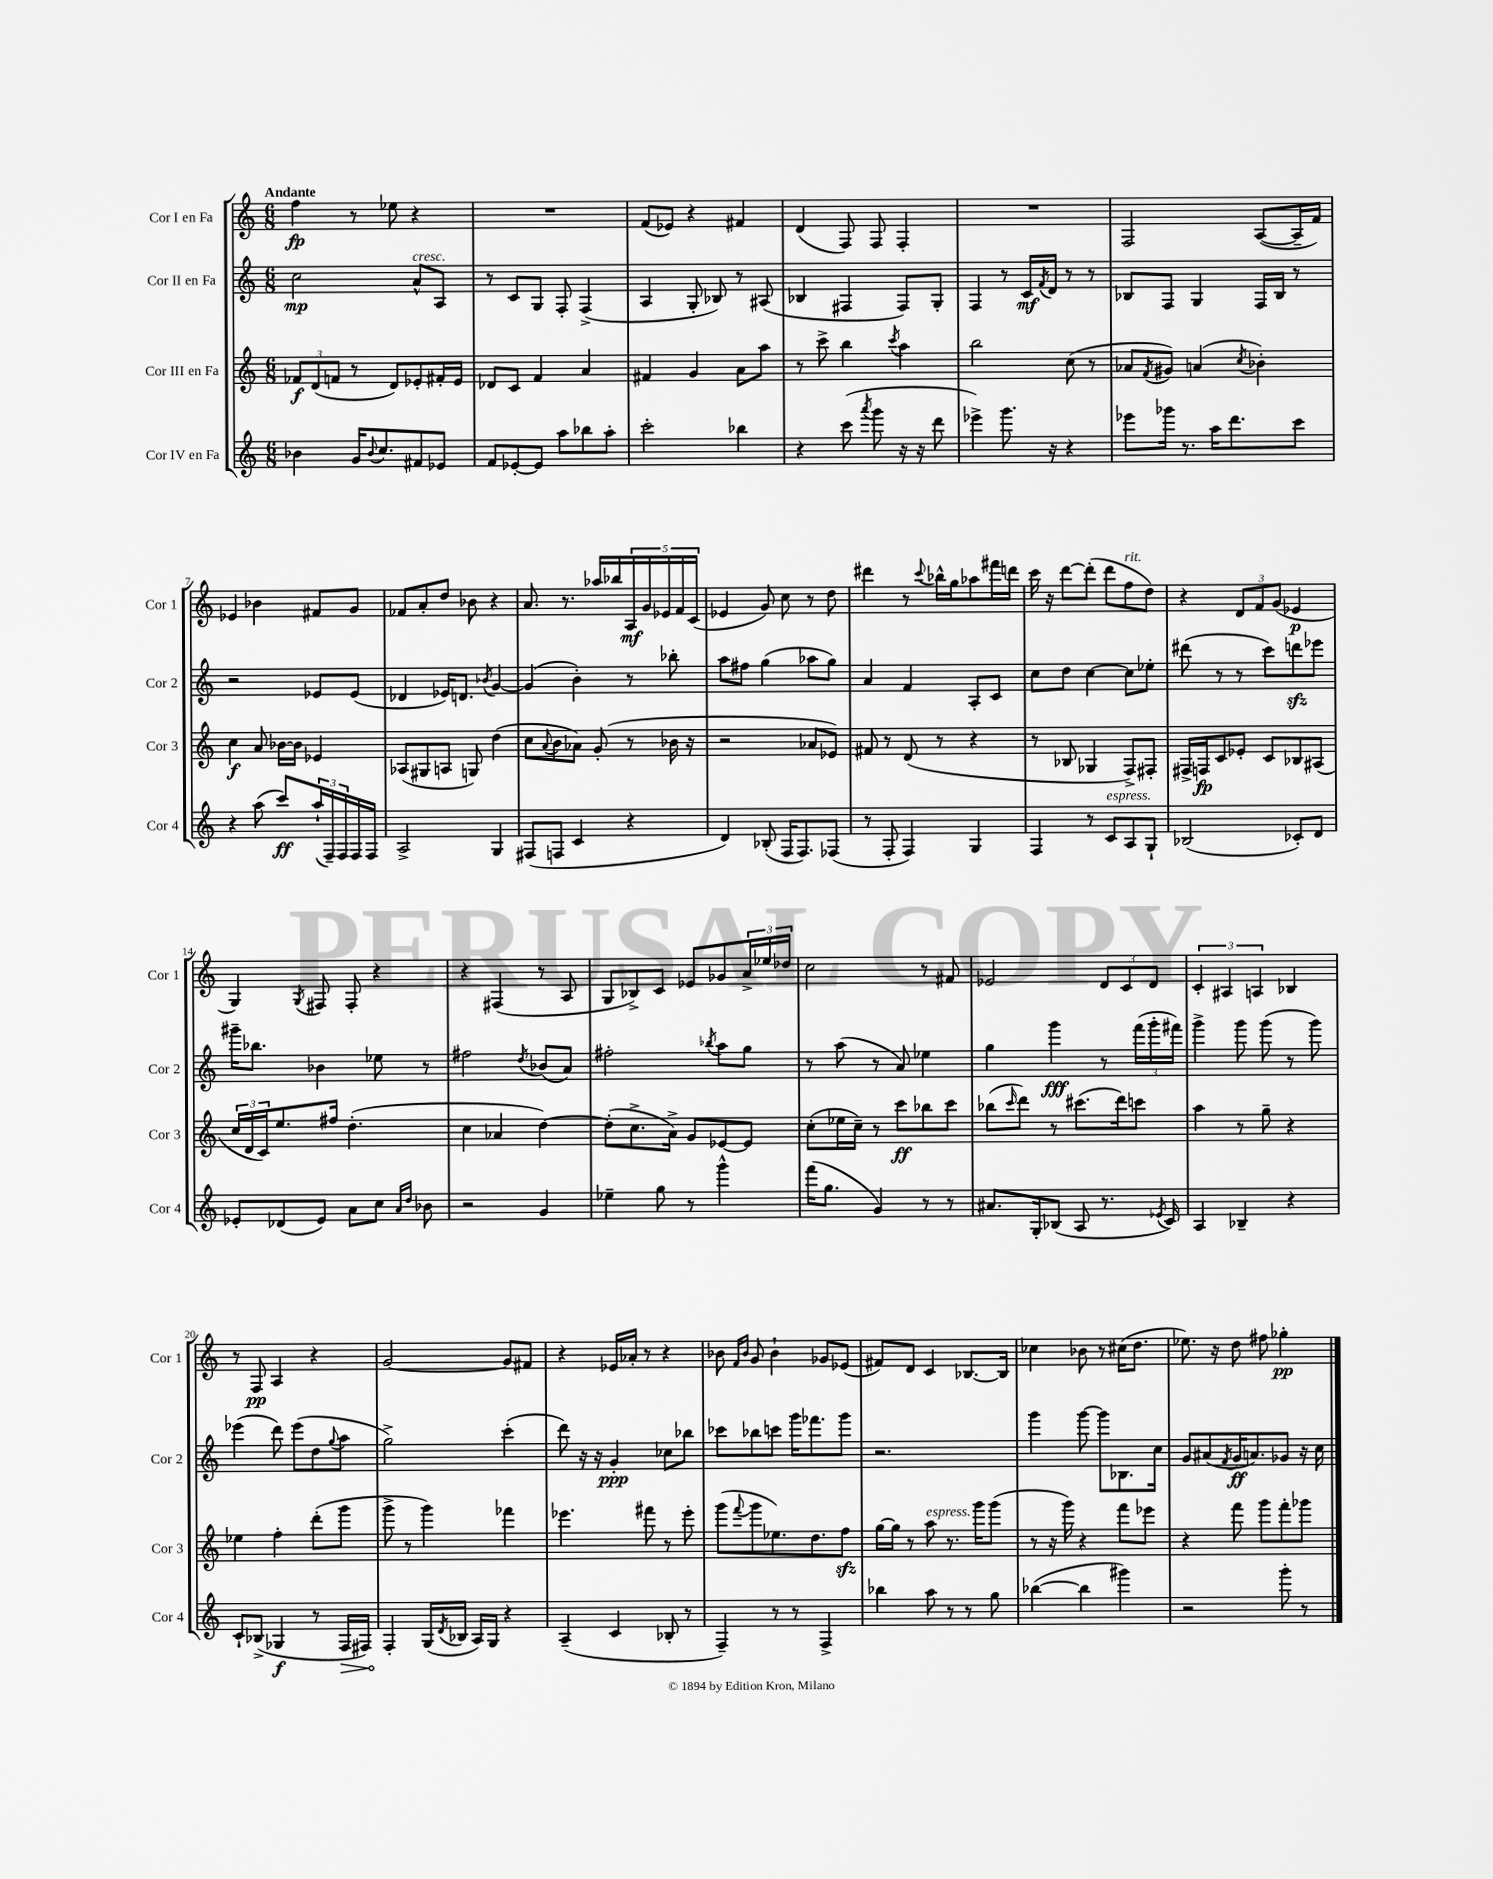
<<
\new StaffGroup <<
\new Staff = "s0" \with { instrumentName = "Cor I en Fa" shortInstrumentName = "Cor 1" } {
    \clef treble \key c \major \numericTimeSignature \time 6/8 \tempo "Andante"
    f''4\fp r8 ees''8 r4 |
    R2. |
    f'8( ees'8) r4 fis'4 |
    d'4( f8) f8 f4-. |
    R2. |
    f2 a8~( a16-- f'16) |
    ees'4 bes'4 fis'8 g'8 |
    fes'8 a'8-. d''8 bes'8 r4 |
    a'8. r8. aes''16 bes''16 \tuplet 5/4 { a16\mf g'16 ees'16 f'16 c'16( } |
    ees'4 g'8) c''8 r8 d''8 |
    dis'''4 r8 \appoggiatura { c'''8 } bes''16-^ g''16 aes''8 fis'''16 d'''16 |
    c'''16 r16 d'''8~ d'''8-.( d'''8 f''8^\markup { \italic "rit." } d''8) |
    r4 \tuplet 3/2 { d'8 f'8 g'8( } ees'4\p |
    g4) \acciaccatura { g8 } fis8 fis8-. r4 |
    r4 fis4( r8 a8 |
    g8 bes8->) c'8 ees'8 ges'8 \tuplet 3/2 { a'16-> ees''16 des''16 } |
    c''2 r8 fis'8 |
    ees'2 \tuplet 3/2 { d'8 c'8 d'8 } |
    \tuplet 3/2 { c'4-. ais4 a4 } bes4 |
    r8 f8\pp a4 r4 |
    g'2~ g'8 fis'8 |
    r4 ees'16 aes'16-. r8 r4 |
    bes'8 \grace { f'16 bes'16 } g'8 bes'4-! ges'8 ees'8( |
    fis'8) d'8 c'4 bes8.~ bes16 |
    ces''4 bes'8 r8 cis''16( d''8. |
    ees''8.) r16 d''8 fis''8 ges''4-.\pp \bar "|." |
}
\new Staff = "s1" \with { instrumentName = "Cor II en Fa" shortInstrumentName = "Cor 2" } {
    \clef treble \key c \major \numericTimeSignature \time 6/8
    c''2\mp a'8-^^\markup { \italic "cresc." } a8 |
    r8 c'8 g8 f8-. f4->( |
    a4 g8-. bes8) r8 ais8( |
    bes4 fis4 fis8) g8-. |
    f4 r8 c'16\mf \acciaccatura { f'8 } d'16 r8 r8 |
    bes8 f8 g4 f16 bes16 r8 |
    r2 ees'8 ees'8( |
    des'4 ees'16) d'8. \acciaccatura { bes'8 } g'4~ |
    g'4( b'4-.) r8 bes''8-. |
    a''8 fis''8 g''4( aes''8 g''8) |
    a'4 f'4 a8-. c'8 |
    c''8 d''8 c''4~ c''8 ees''8-. |
    dis'''8( r8 r8 c'''8) d'''8\sfz ees'''8 |
    gis'''16-- bes''8. bes'4 ees''8 r8 |
    fis''2 \acciaccatura { d''8 } bes'8( a'8) |
    fis''2-. \acciaccatura { bes''8 } a''8 g''8 |
    r8 a''8( r8 a'8) ees''4 |
    g''4 g'''4\fff r8 \tuplet 3/2 { f'''16( g'''16-. fis'''16) } |
    g'''4-> g'''8 g'''8( r8 g'''8) |
    ees'''4( d'''8) ees'''8( d''8 \appoggiatura { g''8 } a''8 |
    g''2->) c'''4-.( |
    d'''8) r16 r16 g'4-.\ppp ces''8 bes''8 |
    ces'''8 bes''8 c'''8 g'''16 fes'''8. g'''8 |
    r2. |
    g'''4 g'''8~ g'''8 bes8. c''16 |
    g'8 ais'8( \acciaccatura { f'8 } g'16\ff a'8.) ges'8 r16 c''16 \bar "|." |
}
\new Staff = "s2" \with { instrumentName = "Cor III en Fa" shortInstrumentName = "Cor 3" } {
    \clef treble \key c \major \numericTimeSignature \time 6/8
    \tuplet 3/2 { fes'8\f d'8( f'8 } r8 d'8) ees'8-. fis'16-. ees'16 |
    des'8 c'8 f'4 a'4 |
    fis'4 g'4 a'8 a''8 |
    r8 c'''8-> b''4 \acciaccatura { c'''8 } a''4 |
    b''2 c''8( r8 |
    aes'8 \acciaccatura { f'8 } gis'8) a'4( \acciaccatura { c''8 } bes'4-.) |
    c''4\f a'8 bes'16~ bes'16 ees'4 |
    aes8( gis8 a8 g8) d''4( |
    c''8 \appoggiatura { a'8 } b'8 aes'8) g'8-.( r8 bes'16 r16 |
    r2 aes'8 ees'8) |
    fis'8 r8 d'8( r8 r4 |
    r8 bes8 ges4 f8->) fis8-. |
    fis16-> f16\fp c'8 ees'8-. c'8 bes8 ais8( |
    \tuplet 3/2 { c''16 d'16 c'16) } e''8. fis''16 d''4.-.( |
    c''4 aes'4 d''4~) |
    d''8-.( c''8.-> a'16->) g'8 ees'8~ ees'8 |
    c''8-.( ees''16 c''16--) r8 c'''8\ff bes''8 c'''8 |
    bes''8( \grace { c'''16 } d'''8) r8 cis'''8.( d'''16) c'''8 |
    a''4 r8 g''8-- r4 |
    ees''4 f''4-. d'''8-.( g'''8 |
    g'''8-> r8 g'''4) fes'''4 |
    ees'''4. fis'''8 r8 ees'''8-. |
    g'''8( \appoggiatura { f'''8 } g'''8 ees''8.) d''8. f''8\sfz |
    g''16~ g''16 r8 a''8^\markup { \italic "espress." } r8. g'''16 g'''8( |
    r8 r16 g'''16) r4 f'''8 ees'''8 |
    r4 f'''8 g'''8 f'''8-. ges'''8 \bar "|." |
}
\new Staff = "s3" \with { instrumentName = "Cor IV en Fa" shortInstrumentName = "Cor 4" } {
    \clef treble \key c \major \numericTimeSignature \time 6/8
    bes'4 g'16 \appoggiatura { bes'8 } c''8. fis'8 ees'8 |
    f'8 ees'8~-. ees'8 a''8 bes''8 a''8-. |
    c'''2-. bes''4 |
    r4 c'''8( \acciaccatura { a'''8 } g'''8 r16 r16 d'''8 |
    ees'''4->) g'''8. r16 r4 |
    ees'''8 ges'''16 r8. a''16 d'''8. c'''8 |
    r4 a''8( c'''8\ff) \tuplet 3/2 { a''16-!( f16--) f16 } f16 f16 |
    a2-> g4 |
    fis8( f8 c'4 r4 |
    d'4) bes8-.( f16 f8.) fes8( |
    r8 f8-. f4) g4 |
    f4 r8 c'8^\markup { \italic "espress." } a8 g8-! |
    bes2( ces'8-.) d'8 |
    ees'8-. des'8( ees'8) a'8 c''8 \grace { a'16 d''16 } bes'8 |
    r2 g'4 |
    ees''4-- g''8 r8 g'''4-^ |
    f'''16( g''8. g'4) r8 r8 |
    ais'8. g16-. bes8( a8 r8. \acciaccatura { ees'8 } c'16) |
    a4 bes4-- r4 |
    c'8-! bes8->( ges4\f r8 \once \override Hairpin.circled-tip = ##t f16\> fis16) |
    f4-.\! g16( \acciaccatura { d'8 } bes16 a16) g16 r4 |
    a4--( c'4 bes8-. r8 |
    f4--) r8 r8 f4-> |
    bes''4 a''8 r8 r8 g''8 |
    bes''4~( bes''4 gis'''4) |
    r2 g'''8-. r8 \bar "|." |
}
>>
>>
